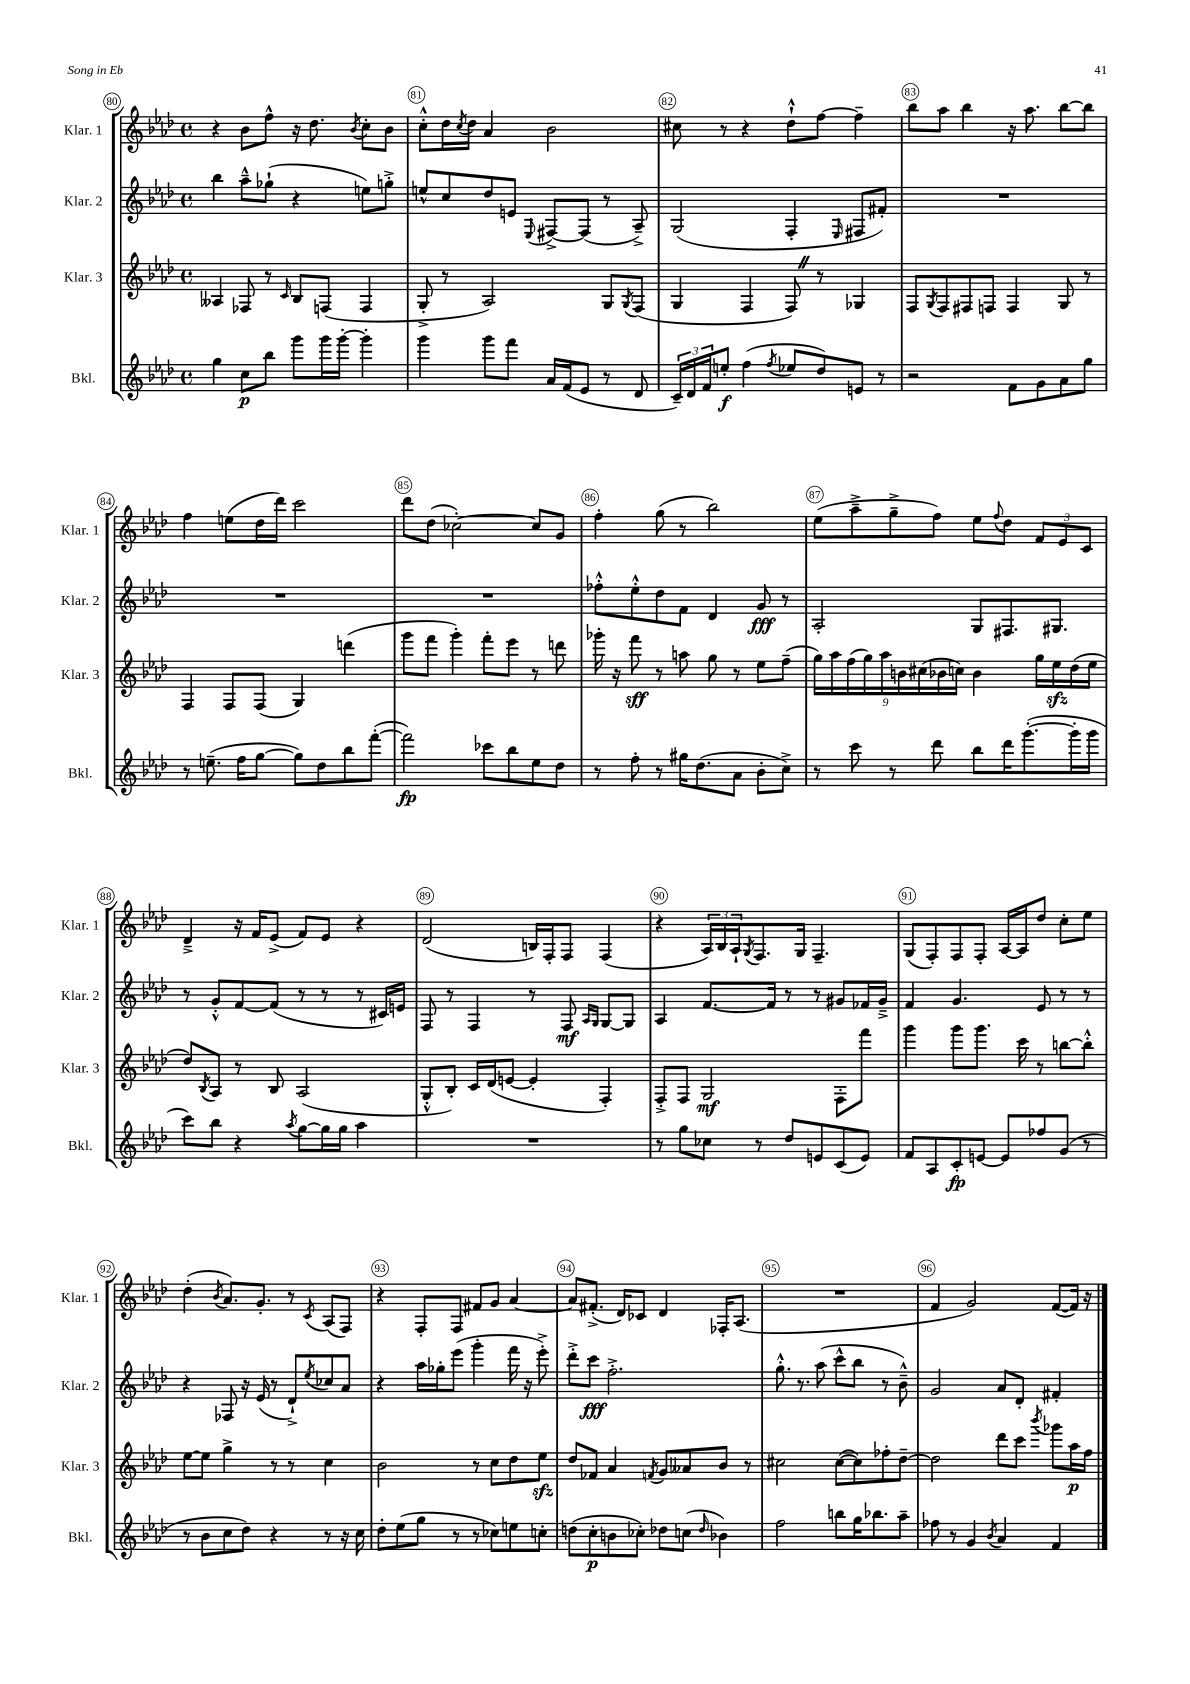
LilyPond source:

<<
\new StaffGroup <<
\new Staff = "s0" \with { instrumentName = "Klar. 1" shortInstrumentName = "Klar. 1" } {
    \clef treble \key aes \major \defaultTimeSignature \time 4/4
    r4 bes'8 f''8-^ r16 des''8. \acciaccatura { bes'8 } c''8-. bes'8 |
    c''8-.-^ des''16 \acciaccatura { c''8 } des''16 aes'4 bes'2 |
    cis''8 r8 r4 des''8-!-^ f''8~ f''4-- |
    bes''8 aes''8 bes''4 r16 aes''8. bes''8~ bes''8 |
    f''4 e''8( des''16 des'''16) c'''2 |
    des'''8 des''8( ces''2~-.) ces''8 g'8 |
    f''4-. g''8( r8 bes''2) |
    ees''8( aes''8---> g''8---> f''8) ees''8 \appoggiatura { f''8 } des''8 \tuplet 3/2 { f'8 ees'8 c'8 } |
    des'4---> r16 f'16 ees'8->( f'8) ees'8 r4 |
    des'2( b16) f16-. f8 f4( |
    r4 \tuplet 3/2 { aes16) bes16 aes16-! } \acciaccatura { g8 } f8. g16 f4.-- |
    g8( f8-.) f8 f8-. aes16~ aes16 des''8 c''8-. ees''8 |
    des''4-.( \acciaccatura { bes'8 } aes'8.) g'8.-. r8 \acciaccatura { c'8 } aes8( f8) |
    r4 f8-. f8 fis'8 g'8 aes'4~ |
    aes'8 fis'8.-.->( des'16) ces'8 des'4 fes16-. aes8.( |
    R1 |
    f'4 g'2) f'8~( f'16) r16 \bar "|." |
}
\new Staff = "s1" \with { instrumentName = "Klar. 2" shortInstrumentName = "Klar. 2" } {
    \clef treble \key aes \major \defaultTimeSignature \time 4/4
    bes''4 aes''8---^ ges''8-!( r4 e''8) g''8-.-> |
    e''8-^ c''8 des''8 e'8 \appoggiatura { ees8 } fis8~-> fis8( r8 aes8--->) |
    g2( f4-. \grace { ees16 } fis8 fis'8-.) |
    R1 |
    R1 |
    R1 |
    fes''8-.-^ ees''8-.-^ des''8 f'8 des'4 g'8\fff r8 |
    aes2-. g8 fis8. gis8. |
    r8 g'8-.-^ f'8~ f'8( r8 r8 r8 cis'16) e'16 |
    f8 r8 f4 r8 f8\mf \grace { aes16 g16 } g8~ g8 |
    aes4 f'8.~ f'16 r8 r8 gis'8 fes'16 gis'16---> |
    f'4 g'4. ees'8 r8 r8 |
    r4 fes8 r16 ees'16( r8 des'8-!->) \acciaccatura { ees''8 } ces''8 aes'8 |
    r4 aes''16 ges''16-. ees'''8( g'''4-. f'''16 r16 ees'''8-.->) |
    des'''8-.-> c'''8\fff f''2.-.-> |
    g''8.-.-^ r8. aes''8( c'''8-^ bes''8 r8 bes'8---^) |
    g'2 aes'8 des'8-. fis'4-. \bar "|." |
}
\new Staff = "s2" \with { instrumentName = "Klar. 3" shortInstrumentName = "Klar. 3" } {
    \clef treble \key aes \major \defaultTimeSignature \time 4/4
    aeses4 fes8 r8 \grace { c'16 } bes8 f8( f4 |
    g8-.-> r8 aes2) g8 \acciaccatura { g8 } f8( |
    g4 f4 f8) \once \override BreathingSign.text = \markup { \musicglyph "scripts.caesura.straight" } \breathe r8 ges4 |
    f8 \acciaccatura { g8 } f8 fis8 f8 f4 g8 r8 |
    f4 f8 f8( g4) d'''4( |
    g'''8 f'''8 g'''4-.) f'''8-. ees'''8 r8 d'''8 |
    ges'''16-. r16 f'''8\sff r8 a''8 g''8 r8 ees''8 f''8--( |
    \tuplet 9/8 { g''16) aes''16 f''16( g''16) aes''16 b'16 cis''16( bes'16 c''16) } bes'4 g''16 ees''16\sfz des''16( ees''16 |
    des''8) \acciaccatura { bes8 } aes8 r8 bes8 aes2( |
    g8-.-^ bes8-.) c'16 des'16( e'8~ e'4-. f4-.) |
    f8-.-> f8 g2\mf f8-. f'''8 |
    g'''4 g'''8 g'''8. c'''16 r8 b''8~ b''8-.-^ |
    ees''8~ ees''8 g''4-> r8 r8 c''4 |
    bes'2 r8 c''8 des''8 ees''8\sfz |
    des''8 fes'8 aes'4 \acciaccatura { f'8 } g'8 aeses'8 bes'8 r8 |
    cis''2 cis''8~( cis''8) fes''8-. des''8~-- |
    des''2 des'''8 c'''8 \acciaccatura { bes'''8 } ges'''8 aes''16\p f''16 \bar "|." |
}
\new Staff = "s3" \with { instrumentName = "Bkl." shortInstrumentName = "Bkl." } {
    \clef treble \key aes \major \defaultTimeSignature \time 4/4
    g''4 c''8\p bes''8 g'''8 g'''16 g'''16~-. g'''4-. |
    g'''4 g'''8 f'''8 aes'16 f'16( ees'8 r8 des'8 |
    \tuplet 3/2 { c'16--) des'16 f'16 } e''8-.\f f''4( \acciaccatura { f''8 } ees''8 des''8) e'8 r8 |
    r2 f'8 g'8 aes'8 g''8 |
    r8 e''8.--( f''16 g''8~ g''8) des''8 bes''8 f'''8~-.( |
    f'''2\fp) ces'''8 bes''8 ees''8 des''8 |
    r8 f''8-. r8 gis''16 des''8.( aes'8 bes'8-. c''8->) |
    r8 c'''8 r8 des'''8 bes''8 des'''16 g'''8.~-.( g'''16-. g'''16 |
    c'''8) bes''8 r4 \acciaccatura { aes''8 } g''8~ g''16 g''16 aes''4 |
    R1 |
    r8 g''8 ces''8 r8 des''8 e'8 c'8( e'8) |
    f'8 aes8 c'8-.\fp e'8~ e'8 fes''8 g'8( r8 |
    r8 bes'8 c''8 des''8) r4 r8 r16 c''16 |
    des''8-. ees''8( g''8 r8 r8 ces''8) e''8 c''8-. |
    d''8( c''8-.\p b'8 ces''8-.) des''8 c''8( \grace { des''16 } bes'4) |
    f''2 b''8 g''16 bes''8. aes''8-- |
    fes''8 r8 g'4 \acciaccatura { bes'8 } aes'4 f'4 \bar "|." |
}
>>
>>
\layout { \context { \Score currentBarNumber = #80 \override BarNumber.break-visibility = ##(#f #t #t) barNumberVisibility = #all-bar-numbers-visible \override BarNumber.stencil = #(make-stencil-circler 0.1 0.3 ly:text-interface::print) } }
